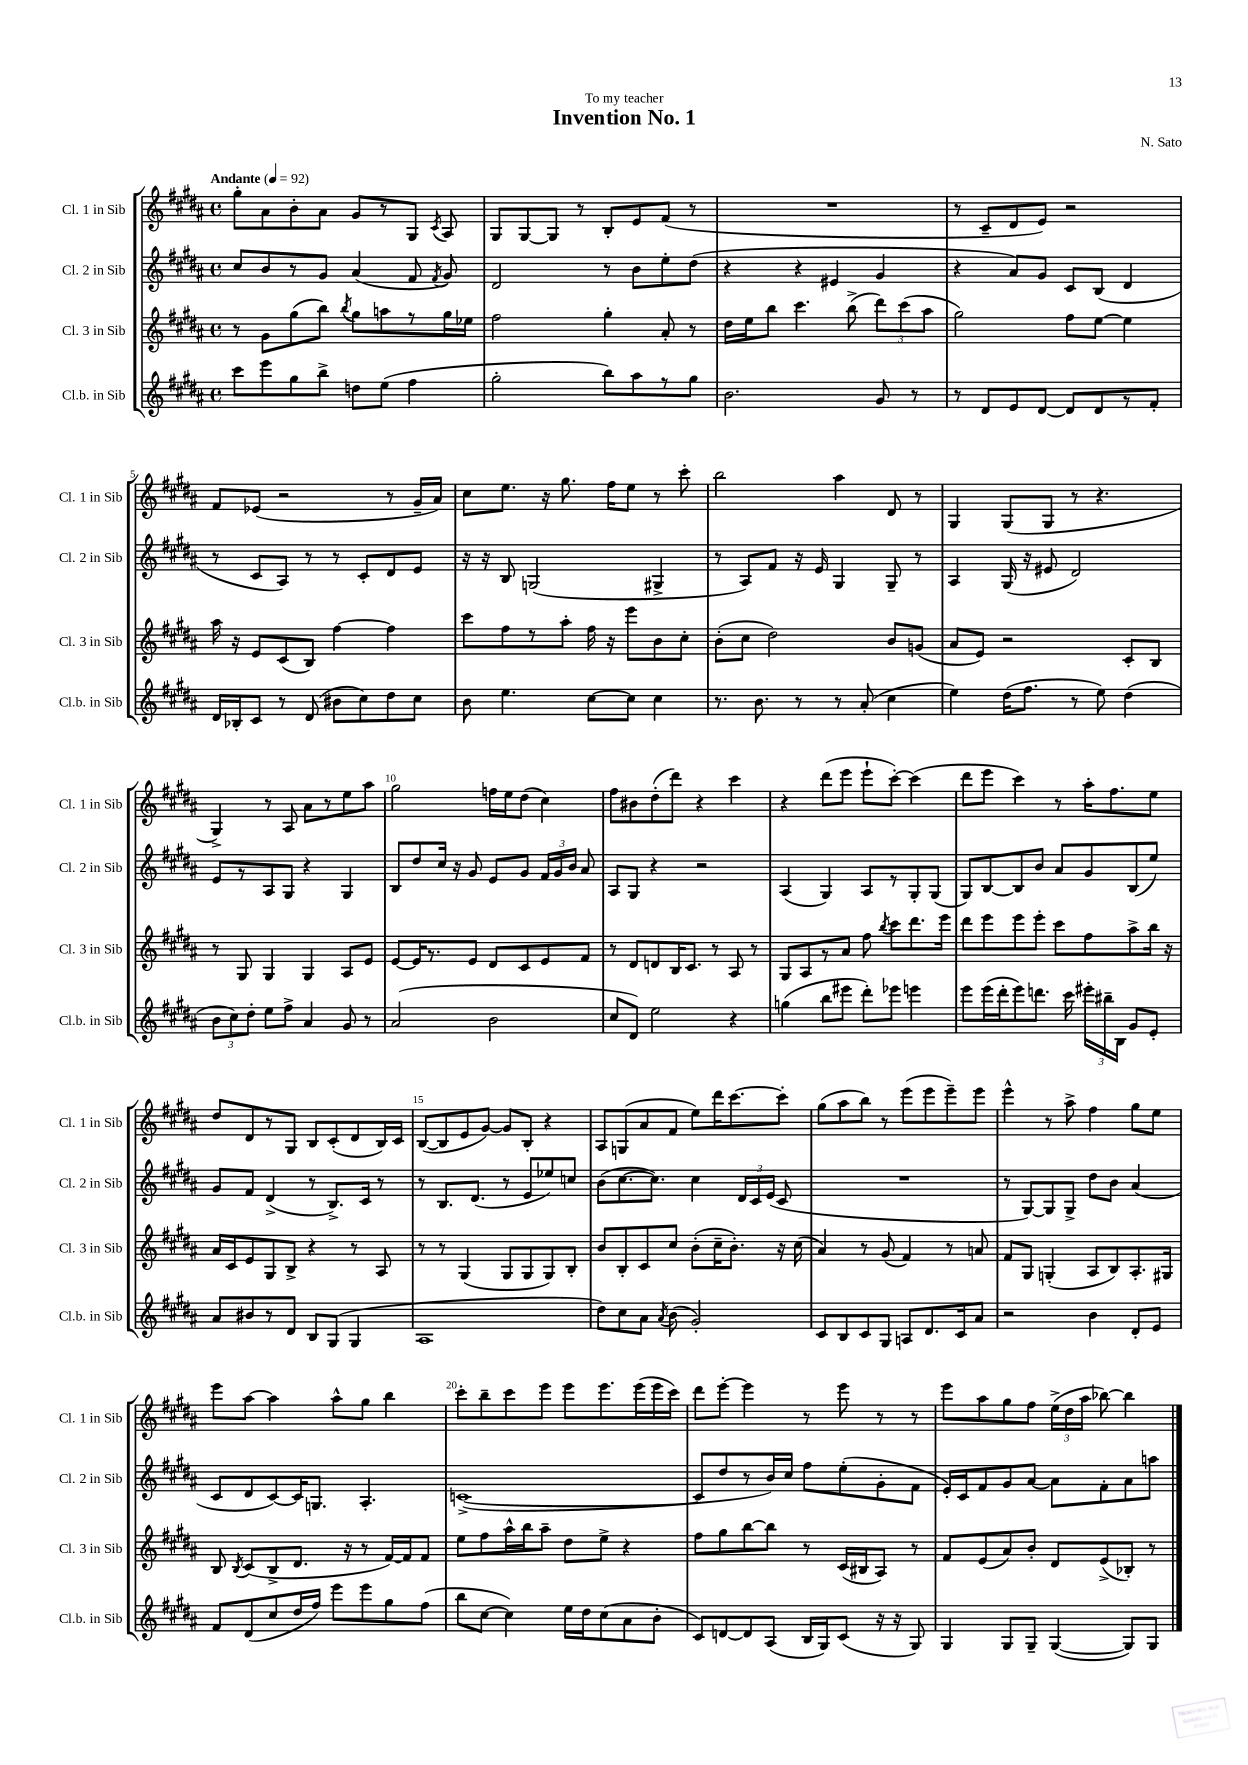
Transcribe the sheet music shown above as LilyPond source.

\header { title = "Invention No. 1" composer = "N. Sato" dedication = "To my teacher" }
<<
\new StaffGroup <<
\new Staff = "s0" \with { instrumentName = "Cl. 1 in Sib" shortInstrumentName = "Cl. 1 in Sib" } {
    \clef treble \key b \major \defaultTimeSignature \time 4/4 \tempo "Andante" 4 = 92
    \autoBeamOff gis''8[-. ais'8 b'8-. ais'8] gis'8[ r8 gis8] \acciaccatura { cis'8 } ais8 |
    gis8[ gis8~ gis8] r8 b8[-. e'8 fis'8]( r8 |
    R1 |
    r8 cis'8[-- dis'8 e'8]) r2 |
    fis'8[ ees'8]( r2 r8 gis'16[-- ais'16]) |
    cis''8[ e''8.] r16 gis''8. fis''16[ e''8] r8 cis'''8-. |
    b''2 ais''4 dis'8 r8 |
    gis4 gis8[( gis8] r8 r4. |
    gis4->) r8 ais8 ais'8[ r8 e''8 ais''8] |
    gis''2 f''16[ e''16 dis''8]( cis''4) |
    fis''8[ bis'8 dis''8-.( dis'''8]) r4 cis'''4 |
    r4 dis'''8[( e'''8] e'''8[-! cis'''8]~-.) cis'''4( |
    dis'''8[ e'''8] cis'''4) r8 ais''16[-. fis''8. e''8] |
    dis''8[ dis'8 r8 gis8] b8[ cis'8-.( dis'8 b16) cis'16] |
    b8[~( b8 e'8 gis'8]~) gis'8[ b8]-. r4 |
    ais8[ g8( ais'8 fis'8] e''8[) dis'''16 cis'''8.~ cis'''8]-. |
    gis''8[( ais''8 b''8]) r8 e'''8[( e'''8 e'''8--) e'''8] |
    e'''4-^ r8 ais''8-> fis''4 gis''8[ e''8] |
    e'''8[ ais''8]~ ais''4 ais''8[-^ gis''8] b''4 |
    cis'''8[-. b''8-- cis'''8 e'''8] e'''8[ e'''8. e'''16( e'''16 cis'''16]) |
    dis'''8[ e'''8]~-. e'''4 r8 e'''8 r8 r8 |
    e'''8[ ais''8 gis''8 fis''8] \tuplet 3/2 { e''16[->( dis''16 ais''16] } bes''8~) bes''4 \bar "|." |
}
\new Staff = "s1" \with { instrumentName = "Cl. 2 in Sib" shortInstrumentName = "Cl. 2 in Sib" } {
    \clef treble \key b \major \defaultTimeSignature \time 4/4
    \autoBeamOff cis''8[ b'8 r8 gis'8] ais'4( fis'8 \acciaccatura { fis'8 } gis'8) |
    dis'2 r8 b'8[ e''8-. dis''8]( |
    r4 r4 eis'4 gis'4 |
    r4 ais'8[) gis'8] cis'8[ b8]( dis'4 |
    r8 cis'8[ ais8]) r8 r8 cis'8[-. dis'8 e'8] |
    r16 r16 b8 g2( gis4-> |
    r8 ais8[) fis'8] r16 e'16 gis4 gis8-- r8 |
    ais4 gis16( r16 eis'8 dis'2) |
    e'8[ r8 ais8 gis8] r4 gis4 |
    b8[ dis''8 cis''16] r16 gis'8 e'8[ gis'8] \tuplet 3/2 { fis'16[ gis'16 b'16] } ais'8 |
    ais8[ gis8] r4 r2 |
    ais4( gis4) ais8[ r8 gis8-. gis8]( |
    gis8[) b8~ b8 b'8] ais'8[ gis'8 b8( e''8]) |
    gis'8[ fis'8] dis'4->( r8 b8.[->) cis'16] r8 |
    r8 b8.[ dis'8.]( r8 e'8[ ees''8) c''8] |
    b'8[( cis''8.~ cis''8.]) cis''4 \tuplet 3/2 { dis'16[ cis'16 e'16]( } cis'8 |
    R1 |
    r8 gis8[~) gis8 gis8]-> dis''8[ b'8] ais'4( |
    cis'8[ dis'8 cis'8~) cis'16 g8.] ais4.-. |
    c'1~->( |
    c'8[ dis''8 r8 b'16) cis''16] fis''8[ e''8-.( gis'8-. fis'8] |
    e'16[-.) cis'16 fis'8 gis'8 ais'8]~ ais'8[ fis'8-. ais'8 a''8] \bar "|." |
}
\new Staff = "s2" \with { instrumentName = "Cl. 3 in Sib" shortInstrumentName = "Cl. 3 in Sib" } {
    \clef treble \key b \major \defaultTimeSignature \time 4/4
    \autoBeamOff r8 gis'8[ gis''8( b''8]) \acciaccatura { b''8 } gis''8[ a''8 r8 gis''16 ees''16] |
    fis''2 gis''4-. ais'8-. r8 |
    dis''16[ e''16 b''8] cis'''4. b''8->( \tuplet 3/2 { dis'''8[) cis'''8( ais''8] } |
    gis''2) fis''8[ e''8]~ e''4 |
    ais''16 r16 e'8[ cis'8( b8]) fis''4~ fis''4 |
    cis'''8[ fis''8 r8 ais''8]-. fis''16 r16 e'''8[ b'8 cis''8]-. |
    b'8[-.( cis''8] dis''2) b'8[ g'8]( |
    ais'8[ e'8]) r2 cis'8[-. b8] |
    r8 gis8 gis4 gis4 ais8[ e'8] |
    e'8[~ e'16 r8. e'8] dis'8[ cis'8 e'8 fis'8] |
    r8 dis'8[ d'8 b16 cis'8.] r8 ais8 r8 |
    gis8[ ais8 r8 ais'8] fis''8 \acciaccatura { b''8 } cis'''8[ dis'''8. e'''16] |
    dis'''8[ e'''8 e'''8 e'''8]-. cis'''8[ fis''8 ais''8-> b''16] r16 |
    ais'16[ cis'16 e'8 gis8 b8]-> r4 r8 ais8 |
    r8 r8 gis4( gis8[ gis8 gis8) b8]-. |
    b'8[ b8-. cis'8 cis''8] b'8[-.( cis''16-- b'8.]-.) r16 cis''16( |
    ais'4) r8 gis'8( fis'4) r8 a'8 |
    fis'8[ gis8] g4-.( ais8[ b8) ais8.-. gis16] |
    b8 \acciaccatura { b8 } cis'8[( b8-> dis'8.] r16 r8 fis'16[~) fis'16 fis'8] |
    e''8[ fis''8 ais''16-^ b''16 ais''8]-- dis''8[ e''8]-> r4 |
    fis''8[ gis''8 b''8~ b''8] r8 cis'16[( bis16 ais8]) r8 |
    fis'8[ e'8( ais'8) b'8]-. dis'8[ e'8->( bes8]-.) r8 \bar "|." |
}
\new Staff = "s3" \with { instrumentName = "Cl.b. in Sib" shortInstrumentName = "Cl.b. in Sib" } {
    \clef treble \key b \major \defaultTimeSignature \time 4/4
    \autoBeamOff cis'''8[ e'''8 gis''8 b''8]-> d''8[ e''8]( fis''4 |
    gis''2-. b''8[) ais''8 r8 gis''8] |
    b'2. gis'8 r8 |
    r8 dis'8[ e'8 dis'8]~ dis'8[ dis'8 r8 fis'8]-. |
    dis'16[ bes16-. cis'8] r8 dis'8( bis'8[ cis''8) dis''8 cis''8] |
    b'8 e''4. cis''8[~ cis''8] cis''4 |
    r8. b'8. r8 r8 ais'8-.( cis''4 |
    e''4) dis''16[( fis''8.] r8 e''8) dis''4( |
    \tuplet 3/2 { b'8[ cis''8) dis''8]-. } e''8[ fis''8]-> ais'4 gis'8 r8 |
    ais'2( b'2 |
    cis''8[ dis'8]) e''2 r4 |
    g''4( b''8[ eis'''8] dis'''8[-.) ees'''8] e'''4 |
    e'''8[ e'''16( dis'''16-. e'''8) d'''8.] cis'''16 \tuplet 3/2 { eis'''16[-. bis''16-- b16] } gis'8[ e'8]-. |
    ais'8[ bis'8 r8 dis'8] b8[ gis8]( gis4 |
    ais1 |
    dis''8[) cis''8 ais'8] \acciaccatura { ais'8 } b'8( gis'2-.) |
    cis'8[ b8 cis'8 gis8] a8[ dis'8. cis'16 ais'8] |
    r2 b'4 dis'8[-. e'8] |
    fis'8[ dis'8( cis''8 dis''16 fis''16]) e'''8[ e'''8 gis''8 fis''8]( |
    b''8[ cis''8]~ cis''4) e''16[ dis''16 cis''8( ais'8 b'8]-. |
    cis'8[) d'8~ d'8 ais8]( b16[ gis16) cis'8]( r16 r16 gis8) |
    gis4 gis8[ gis8]-- gis4~( gis8[) gis8] \bar "|." |
}
>>
>>
\layout { \context { \Score \override BarNumber.break-visibility = ##(#f #t #t) barNumberVisibility = #(every-nth-bar-number-visible 5) } }
